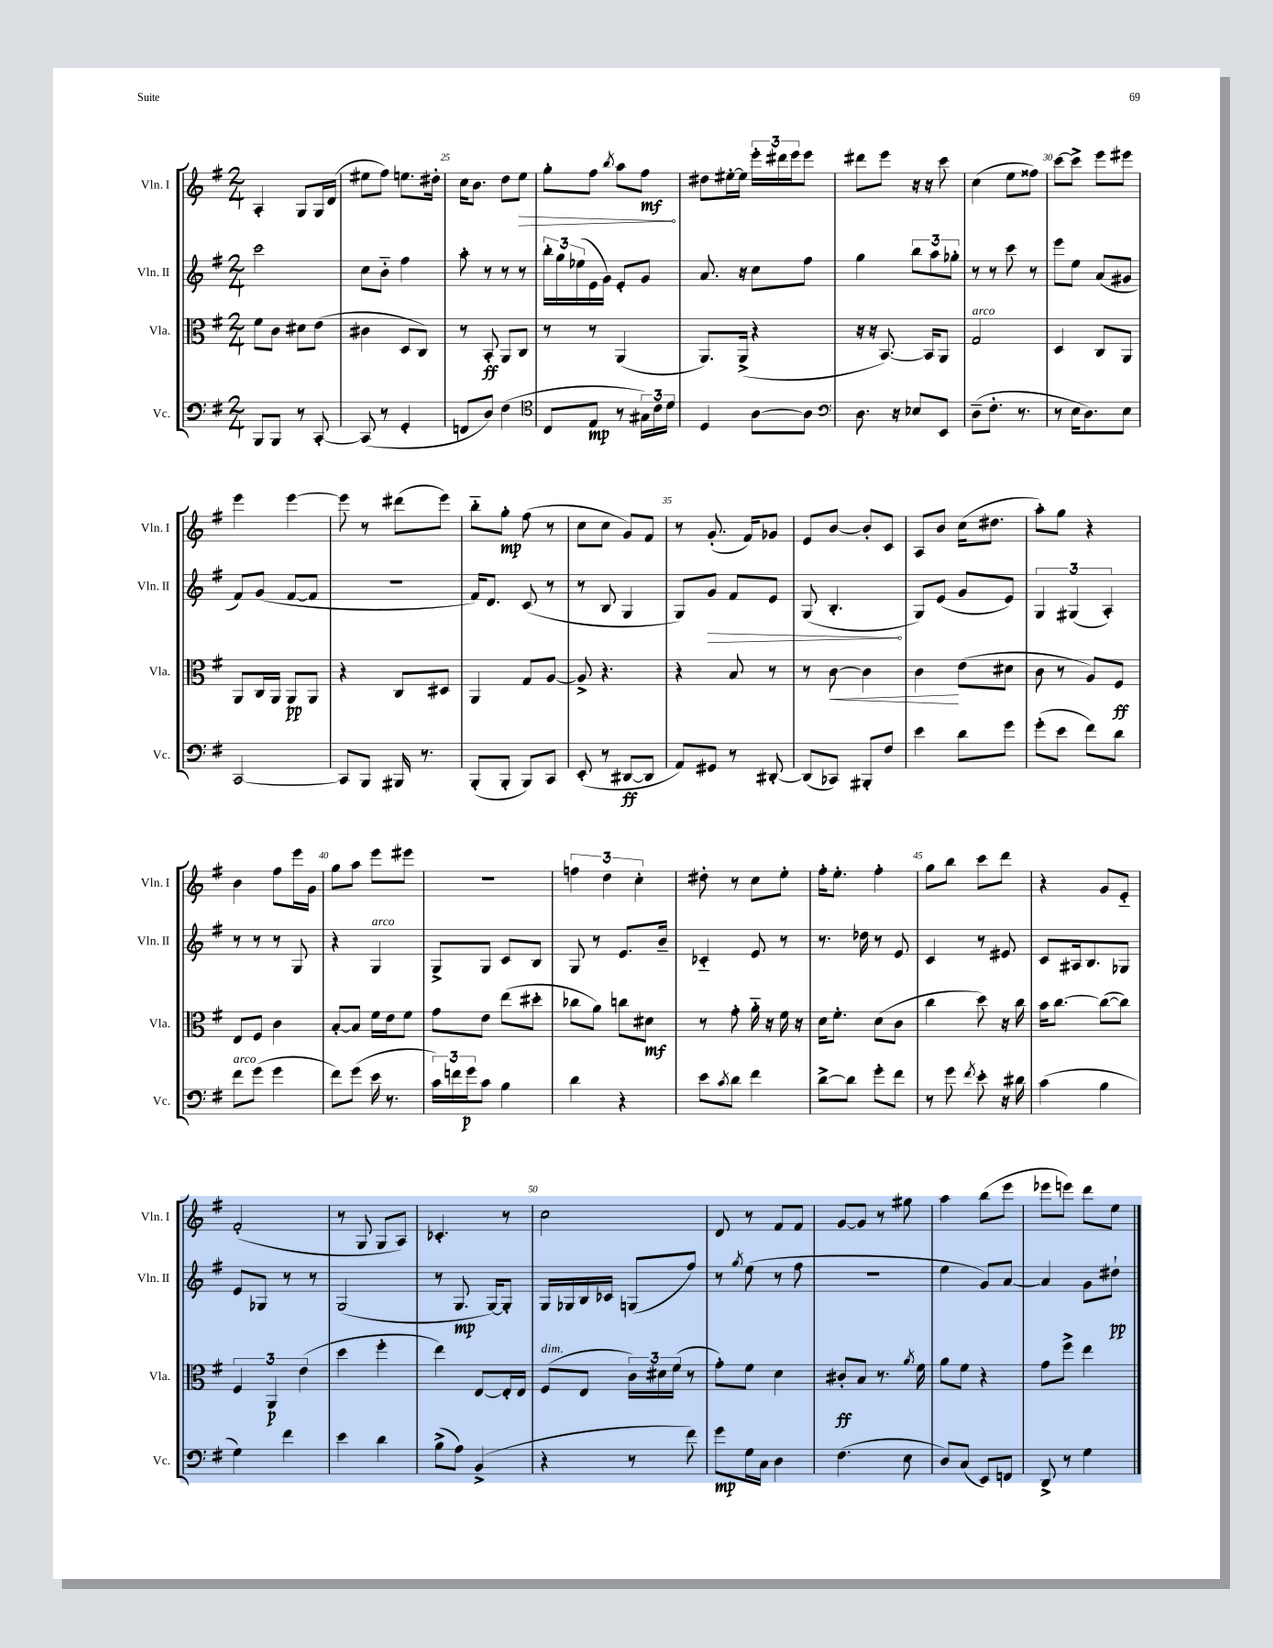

**kern	**dynam	**kern	**dynam	**kern	**dynam	**kern	**dynam
*part4	*part4	*part3	*part3	*part2	*part2	*part1	*part1
*staff4	*staff4	*staff3	*staff3	*staff2	*staff2	*staff1	*staff1
*I"Vc.	*	*I"Vla.	*	*I"Vln. II	*	*I"Vln. I	*
*I'Vc.	*	*I'Vla.	*	*I'Vln. II	*	*I'Vln. I	*
*clefF4	*	*clefC3	*	*clefG2	*	*clefG2	*
*k[f#]	*	*k[f#]	*	*k[f#]	*	*k[f#]	*
*M2/4	*	*M2/4	*	*M2/4	*	*M2/4	*
=23	=23	=23	=23	=23	=23	=23	=23
8BBB/L	.	8f#\L	.	2ccc\	.	4A'/	.
8BBB/J	.	8c\J	.	.	.	.	.
8r	.	8d#X\L	.	.	.	8G/L	.
[8CC'/	.	(8e\J	.	.	.	16G/L	.
.	.	.	.	.	.	(16d/JJ	.
=24	=24	=24	=24	=24	=24	=24	=24
(8CC/]	.	4c#X\	.	8cc\L	.	8ee#X\L	.
8r	.	.	.	8b\J	.	8ff#\J)	.
4GG'/	.	8D/L	.	4ff#\	.	8.een\L	.
.	.	8C/J)	.	.	.	.	.
.	.	.	.	.	.	16dd#X'\Jk	.
=25	=25	=25	=25	=25	=25	=25	=25
8FFn/L	.	8r	.	8aa'\	.	16cc\KL	.
.	.	.	.	.	.	8.b\J	.
8D/J)	.	8BB'/	ff	8r	.	.	.
(4F#\	.	8AA/L	.	8r	.	8dd\L	.
!	!	!	!	!	!	!	!LO:HP:b
.	.	8C/J	.	8r	.	8ee\J	>
=26	=26	=26	=26	=26	=26	=26	=26
*clefC4	*	*	*	*	*	*	*
8C/L	.	8r	.	24bb'\LL	.	8gg'\L	.
.	.	.	.	24gg\	.	.	.
.	.	.	.	(24ee-X\	.	.	.
8E/J	mp	8r	.	16e\	.	8ff#\J	.
.	.	.	.	16g\JJ)	.	.	.
.	.	.	.	.	.	8qbb/	.
8r	.	(4AA/	.	8e'/L	.	8aa\L	.
24G#X\LL)	.	.	.	8g/J	.	8ff#\J	mf
24c\	.	.	.	.	.	.	.
24d\JJ	.	.	.	.	.	.	.
.	.	.	.	.	.	.	]
=27	=27	=27	=27	=27	=27	=27	=27
4D/	.	8.AA/L)	.	8.a/	.	8dd#X\L	.
.	.	.	.	.	.	[16ee#X'\L	.
.	.	(16AA^/Jk	.	16r	.	16ee#\JJ]	.
[8A\L	.	4r	.	8cc\L	.	24eee'\LL	.
.	.	.	.	.	.	24ddd#X\	.
.	.	.	.	.	.	24eee\J	.
8A\J]	.	.	.	8ff#\J	.	8eee\J	.
=28	=28	=28	=28	=28	=28	=28	=28
*clefF4	*	*	*	*	*	*	*
8.D\	.	16r	.	4gg\	.	8ddd#X\L	.
.	.	16r	.	.	.	.	.
.	.	[8.BB/)	.	.	.	8eee\J	.
16r	.	.	.	.	.	.	.
8E-X/L	.	.	.	12bb\L	.	16r	.
.	.	16BB/KL]	.	.	.	16r	.
.	.	.	.	12aa\	.	.	.
8EE/J	.	8AA/J	.	.	.	8ccc\	.
.	.	.	.	12gg-X'\J	.	.	.
=29	=29	=29	=29	=29	=29	=29	=29
!	!	!LO:TX:a:i:t=arco	!	!	!	!	!
(8D~\L	.	2G/	.	8r	.	(4cc\	.
8.F#'\J	.	.	.	8r	.	.	.
.	.	.	.	8ccc\	.	8ee\L	.
8.r	.	.	.	.	.	.	.
.	.	.	.	8r	.	8ff##X\J)	.
=30	=30	=30	=30	=30	=30	=30	=30
8r	.	4D/	.	8eee\L	.	[8ccc\L	.
16E\KL	.	.	.	8ee\J	.	8ccc^\J]	.
8.D\)	.	.	.	.	.	.	.
.	.	8C/L	.	(8a/L	.	8eee\L	.
8E\J	.	8AA/J	.	8g#X/J	.	8eee#X\J	.
!!LO:LB:g=z
=31	=31	=31	=31	=31	=31	=31	=31
[2CC/	.	8AA/L	.	8f#/L)	.	4eee\	.
.	.	16C/L	.	(8g/J	.	.	.
.	.	16AA/JJ	.	.	.	.	.
.	.	8AA/L	pp	[8f#/L	.	[4eee\	.
.	.	8AA/J	.	8f#/J]	.	.	.
=32	=32	=32	=32	=32	=32	=32	=32
8CC/L]	.	4r	.	2r	.	8eee\]	.
8BBB/J	.	.	.	.	.	8r	.
16BBB#X/	.	8C/L	.	.	.	(8ddd#X\L	.
8.r	.	.	.	.	.	.	.
.	.	8D#X/J	.	.	.	8eee\J)	.
=33	=33	=33	=33	=33	=33	=33	=33
(8BBB'/L	.	4AA/	.	16f#/KL)	.	8bb\L	.
.	.	.	.	8.d/J	.	.	.
8BBB'/J	.	.	.	.	.	8gg'\J	mp
8BBB/L)	.	8G/L	.	(8c/	.	(8ff#\	.
8CC/J	.	[8A/J	.	8r	.	8r	.
=34	=34	=34	=34	=34	=34	=34	=34
(8EE'/	.	8A^/]	.	8r	.	8cc\L	.
8r	.	4.r	.	8B/	.	8cc\J	.
[8DD#X/L	ff	.	.	4G/	.	8g/L)	.
8DD#/J]	.	.	.	.	.	8f#/J	.
=35	=35	=35	=35	=35	=35	=35	=35
8AA/L)	.	4r	.	8G/L)	.	8r	.
!	!	!	!	!	!LO:HP:b	!	!
8GG#X/J	.	.	.	8g/J	>	(8.g'/	.
8r	.	8B/	.	8f#/L	.	.	.
.	.	.	.	.	.	16f#/KL)	.
[8DD#X'/	.	8r	.	8e/J	.	8g-X/J	.
=36	=36	=36	=36	=36	=36	=36	=36
(8DD#/L]	.	8r	.	(8G/	.	8e/L	.
!	!	!	!LO:HP:b	!	!	!	!
8CC-X/J)	.	[8c\	<	4.B'/	.	[8b/J	.
8BBB#X'/L	.	4c\]	.	.	.	8b'/L]	.
8F#/J	.	.	.	.	.	8c/J	.
.	.	.	.	.	]	.	.
=37	=37	=37	=37	=37	=37	=37	=37
4e\	.	4c\	.	8G/L)	.	8A/L	.
.	.	.	.	(8e/J	.	8b/J	.
8d\L	.	(8e\L	[	8g/L	.	(16cc\KL	.
.	.	.	.	.	.	8.dd#X\J	.
8g\J	.	8d#X\J	.	8e/J)	.	.	.
=38	=38	=38	=38	=38	=38	=38	=38
(8g'\L	.	8c\	.	6G/	.	8aa'\L)	.
8e\J	.	8r	.	.	.	8gg\J	.
.	.	.	.	(6G#X/	.	.	.
8f#\L)	.	8A/L)	.	.	.	4r	.
.	.	.	.	6A'/)	.	.	.
8d\J	.	8F#/J	ff	.	.	.	.
!!LO:LB:g=z
=39	=39	=39	=39	=39	=39	=39	=39
!LO:TX:a:i:t=arco	!	!	!	!	!	!	!
8f#\L	.	8E/L	.	8r	.	4b\	.
(8g\J	.	8F#/J	.	8r	.	.	.
4g\	.	4c\	.	8r	.	8ff#\L	.
.	.	.	.	8G/	.	16eee\L	.
.	.	.	.	.	.	16g\JJ	.
=40	=40	=40	=40	=40	=40	=40	=40
8f#\L)	.	[8B'/L	.	4r	.	8gg\L	.
(8g\J	.	8B/J]	.	.	.	8aa\J	.
!	!	!	!	!LO:TX:a:i:t=arco	!	!	!
16e\	.	16f#\LL	.	4G/	.	8eee\L	.
8.r	.	16e\J	.	.	.	.	.
.	.	8f#\J	.	.	.	8eee#X\J	.
=41	=41	=41	=41	=41	=41	=41	=41
24c\LL)	.	8g\L	.	8G^/L	.	2r	.
24fn\	.	.	.	.	.	.	.
24g\J	p	.	.	.	.	.	.
8c\J	.	8e\J	.	8G/J	.	.	.
4B\	.	(8ee\L	.	8c/L	.	.	.
.	.	8dd#X'\J	.	8B/J	.	.	.
=42	=42	=42	=42	=42	=42	=42	=42
4d\	.	8cc-X\L	.	8G/	.	6ffn\	.
.	.	8a\J)	.	8r	.	.	.
.	.	.	.	.	.	6dd\	.
4r	.	8ccn\L	.	8.e/L	.	.	.
.	.	.	.	.	.	6cc'\	.
.	.	8d#X\J	mf	.	.	.	.
.	.	.	.	16b~/Jk	.	.	.
=43	=43	=43	=43	=43	=43	=43	=43
8e\L	.	8r	.	4c-X/	.	8dd#X'\	.
8qc/	.	.	.	.	.	.	.
8d\J	.	8g'\	.	.	.	8r	.
4f#\	.	16a\	.	8e/	.	8cc\L	.
.	.	16r	.	.	.	.	.
.	.	16f#\	.	8r	.	8ee'\J	.
.	.	16r	.	.	.	.	.
=44	=44	=44	=44	=44	=44	=44	=44
[8d^\L	.	16d\KL	.	8.r	.	16ff#'\KL	.
.	.	8.f#'\J	.	.	.	8.ee'\J	.
8d\J]	.	.	.	.	.	.	.
.	.	.	.	16dd-X\	.	.	.
8g'\L	.	(8d\L	.	8r	.	4ff#'\	.
8f#\J	.	8c\J	.	8e/	.	.	.
=45	=45	=45	=45	=45	=45	=45	=45
8r	.	4cc\	.	4c/	.	8gg\L	.
8g\	.	.	.	.	.	8bb\J	.
8qf#/	.	.	.	.	.	.	.
8e'\	.	8dd\)	.	8r	.	8ccc\L	.
16r	.	16r	.	8e#X/	.	8ddd\J	.
16d#X\	.	16cc\	.	.	.	.	.
=46	=46	=46	=46	=46	=46	=46	=46
(4c\	.	16b\KL	.	8c/L	.	4r	.
.	.	[8.cc\J	.	.	.	.	.
.	.	.	.	16A#X/k	.	.	.
.	.	.	.	8.B/	.	.	.
4B\	.	(8cc\L_	.	.	.	8g/L	.
.	.	8cc\J])	.	8G-X/J	.	8e/J	.
!!LO:LB:g=z
=47	=47	=47	=47	=47	=47	=47	=47
4G\)	.	6F#/	.	8e/L	.	(2f#'/	.
.	.	.	.	8G-X/J	.	.	.
.	.	6AA/	p	.	.	.	.
4f#\	.	.	.	8r	.	.	.
.	.	(6e\	.	.	.	.	.
.	.	.	.	8r	.	.	.
=48	=48	=48	=48	=48	=48	=48	=48
4e\	.	4dd\	.	(2G/	.	8r	.
.	.	.	.	.	.	8G/	.
4d\	.	4ff#'\	.	.	.	8G/L	.
.	.	.	.	.	.	8A/J)	.
=49	=49	=49	=49	=49	=49	=49	=49
(8B^\L	.	4ee\)	.	8r	.	4.c-X'/	.
8A\J)	.	.	.	8.G/	mp	.	.
(4BB^/	.	[8E/L	.	.	.	.	.
.	.	.	.	[16G/KL)	.	.	.
.	.	16E'/L]	.	8G'/J]	.	8r	.
.	.	16E/JJ	.	.	.	.	.
=50	=50	=50	=50	=50	=50	=50	=50
!	!	!LO:TX:a:i:t=dim.	!	!	!	!	!
4r	.	(8F#/L	.	16G/LL	.	2cc\	.
.	.	.	.	16G-X/	.	.	.
.	.	8E/J	.	16B/	.	.	.
.	.	.	.	16c-X/JJ	.	.	.
8r	.	24c\LL)	.	(8Gn/L	.	.	.
.	.	24d#X\	.	.	.	.	.
.	.	(24f#\JJ	.	.	.	.	.
8f#\)	.	8r	.	8ff#/J)	.	.	.
=51	=51	=51	=51	=51	=51	=51	=51
8g\L	mp	8g'\L)	.	8r	.	8d/	.
.	.	.	.	8qgg/	.	.	.
16G\L	.	8f#\J	.	(8ee\	.	8r	.
16C\JJ	.	.	.	.	.	.	.
4D\	.	4d\	.	8r	.	8f#/L	.
.	.	.	.	8ff#\	.	8f#/J	.
=52	=52	=52	=52	=52	=52	=52	=52
(4.F#\	.	8c#X'/L	ff	2r	.	[8g/L	.
.	.	8B/J	.	.	.	8g/J]	.
.	.	8.r	.	.	.	8r	.
8E\	.	.	.	.	.	8gg#X\	.
.	.	8qa/	.	.	.	.	.
.	.	16f#\	.	.	.	.	.
=53	=53	=53	=53	=53	=53	=53	=53
8D/L)	.	8a\L	.	4ee\	.	4aa\	.
(8C/J	.	8f#\J	.	.	.	.	.
8EE/L)	.	4r	.	8g/L)	.	(8bb\L	.
8FFn/J	.	.	.	[8a/J	.	8eee\J	.
=54	=54	=54	=54	=54	=54	=54	=54
8DD^/	.	8g\L	.	4a/]	.	8eee-X\L	.
8r	.	8ff#^\J	.	.	.	8eeen\J)	.
4G\	.	4ee\	.	8g\L	.	8ddd\L	.
.	.	.	.	8dd#X`\J	pp	8ee\J	.
==	==	==	==	==	==	==	==
*-	*-	*-	*-	*-	*-	*-	*-
